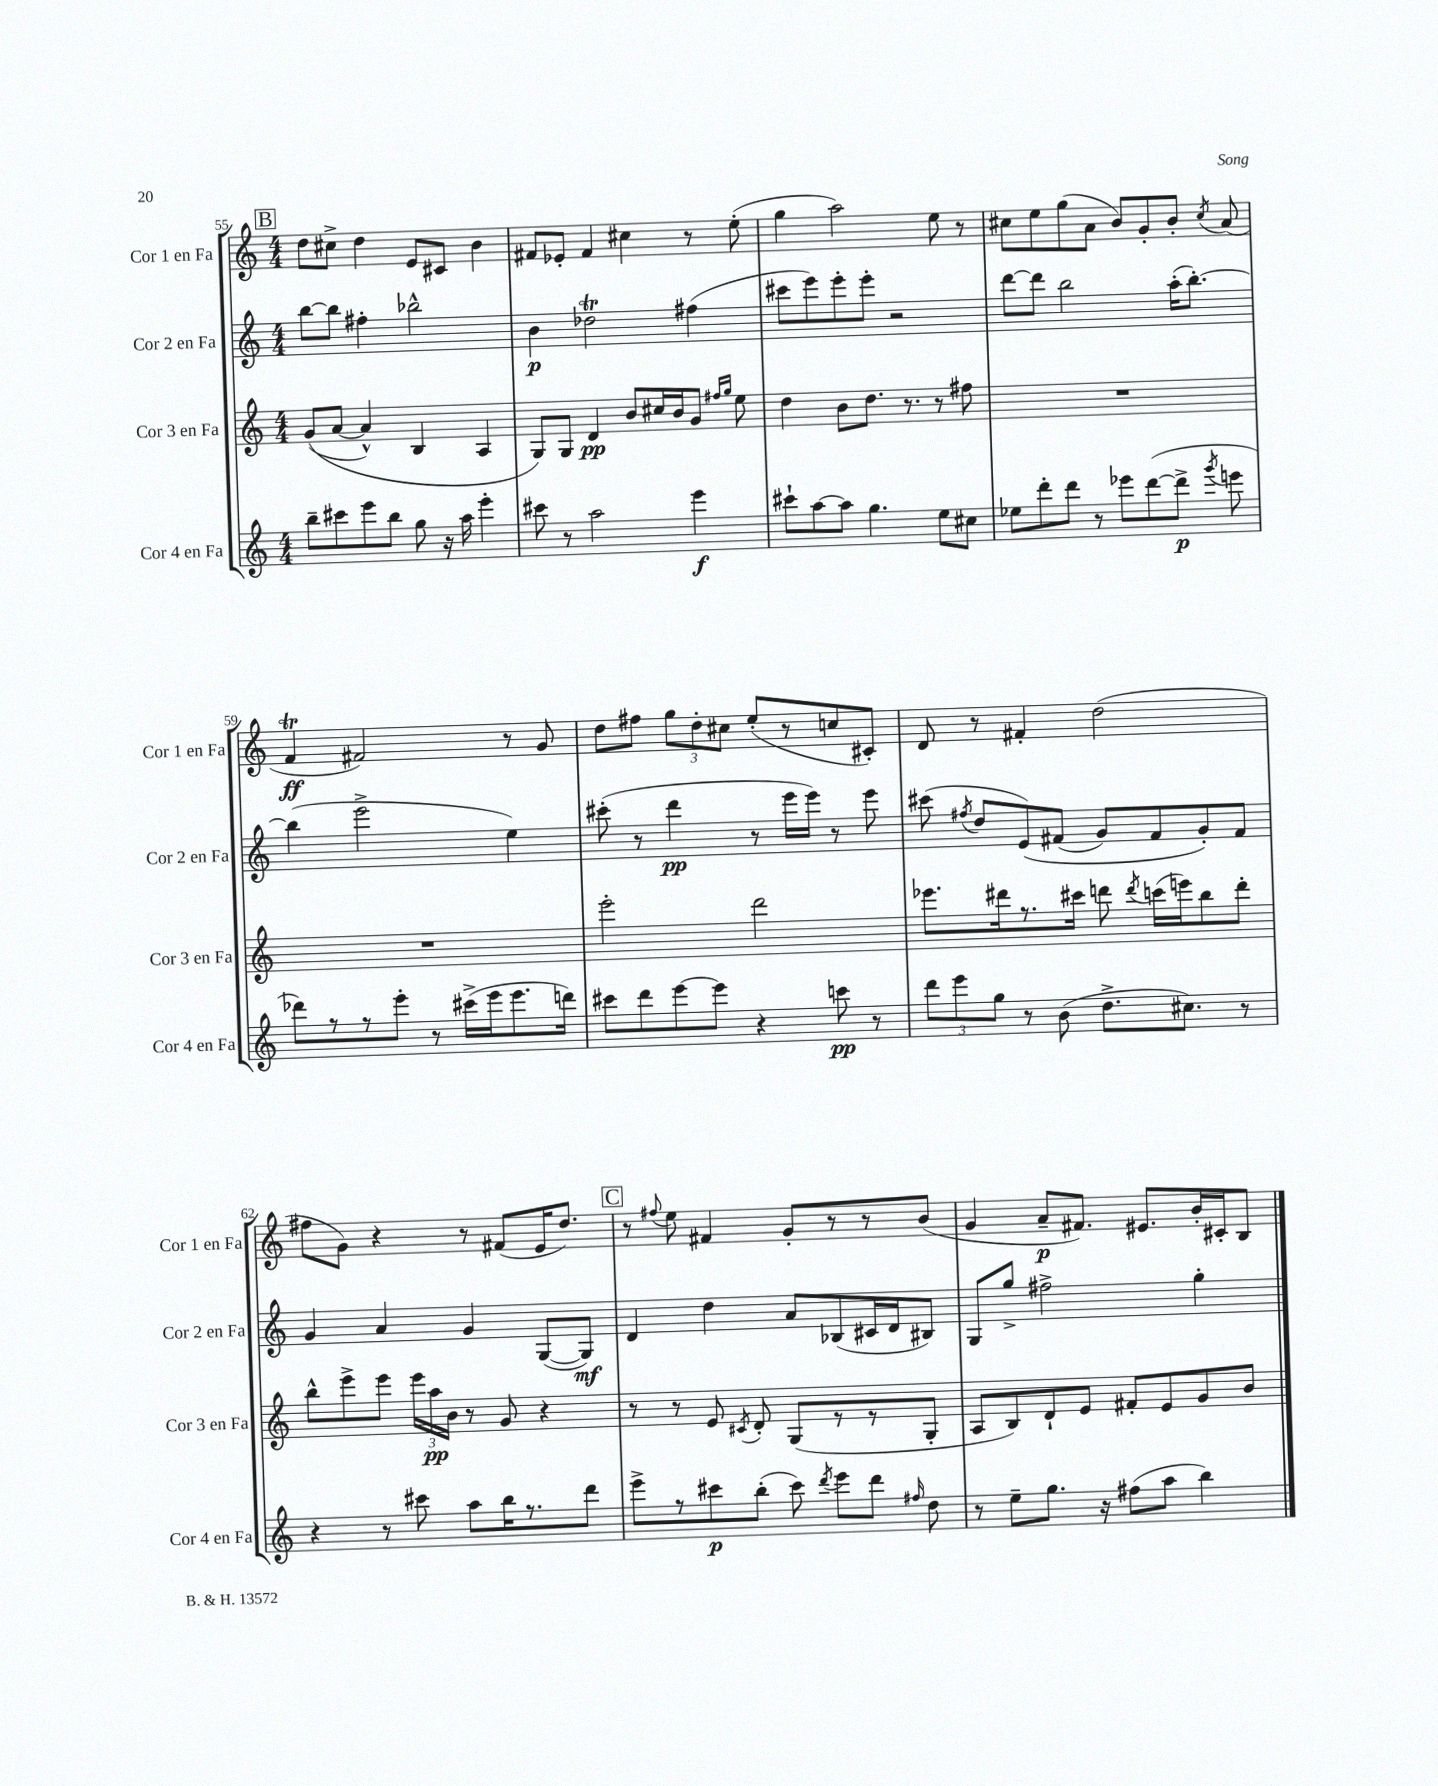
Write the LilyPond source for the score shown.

<<
\new StaffGroup <<
\new Staff = "s0" \with { instrumentName = "Cor 1 en Fa" shortInstrumentName = "Cor 1 en Fa" } {
    \clef treble \key c \major \numericTimeSignature \time 4/4
    \autoBeamOff \mark \markup { \box "B" } d''8[ cis''8]-> d''4 e'8[ cis'8] b'4 |
    fis'8[ ees'8]-. fis'4 cis''4 r8 e''8-.( |
    g''4 a''2) e''8 r8 |
    cis''8[ e''8 g''8( a'8] b'8[) g'8-. b'8]-. \acciaccatura { cis''8 } a'8( |
    f'4\trill\ff fis'2) r8 g'8 |
    d''8[ fis''8] \tuplet 3/2 { g''8[ d''8-. cis''8] } e''8[-.( r8 c''8 cis'8]-.) |
    d'8 r8 fis'4-. d''2( |
    fis''8[ g'8]) r4 r8 fis'8[( e'16 d''8.]) |
    \mark \markup { \box "C" } r8 \appoggiatura { fis''8 } e''8 fis'4 g'8[-. r8 r8 b'8]( |
    g'4 a'8[--\p fis'8.]) eis'8.[ b'16-. cis'16-. b8] \bar "|." |
}
\new Staff = "s1" \with { instrumentName = "Cor 2 en Fa" shortInstrumentName = "Cor 2 en Fa" } {
    \clef treble \key c \major \numericTimeSignature \time 4/4
    \autoBeamOff \mark \markup { \box "B" } b''8[~ b''8] fis''4-. bes''2-^ |
    b'4\p des''2\trill fis''4( |
    cis'''8[ e'''8) e'''8-. e'''8]-. r2 |
    d'''8[~ d'''8] b''2 a''16[-.( b''8.]~-.) |
    b''4( e'''2-> e''4) |
    cis'''8-.( r8 d'''4\pp r8 e'''16[ e'''16]) r8 e'''8 |
    cis'''8( \acciaccatura { fis''8 } d''8[ e'8)\( fis'8]( g'8[) fis'8 g'8-.\) fis'8] |
    g'4 a'4 g'4 g8[~( g8]\mf) |
    \mark \markup { \box "C" } d'4 d''4 a'8[ bes8( cis'16 d'16 bis8]) |
    g8[ g''8]-> fis''2-> g''4-. \bar "|." |
}
\new Staff = "s2" \with { instrumentName = "Cor 3 en Fa" shortInstrumentName = "Cor 3 en Fa" } {
    \clef treble \key c \major \numericTimeSignature \time 4/4
    \autoBeamOff \mark \markup { \box "B" } g'8[(\( a'8]~ a'4-^) b4 a4 |
    g8[\) g8] d'4\pp b'8[ cis''16 b'16 g'8] \grace { fis''16[ g''16] } e''8 |
    d''4 b'8[ d''8.] r8. r8 fis''8 |
    R1 |
    R1 |
    e'''2-. d'''2 |
    ees'''8.[ dis'''16 r8. cis'''16] d'''8 \acciaccatura { d'''8 } c'''16[( e'''16) b''8 d'''8]-. |
    b''8[-^ e'''8-> e'''8] \tuplet 3/2 { e'''16[ a''16\pp b'16] } r8 g'8 r4 |
    \mark \markup { \box "C" } r8 r8 e'8 \acciaccatura { cis'8 } d'8-. g8[( r8 r8 g8]-. |
    a8[ b8) d'8-! e'8] fis'8[-. e'8 g'8 b'8] \bar "|." |
}
\new Staff = "s3" \with { instrumentName = "Cor 4 en Fa" shortInstrumentName = "Cor 4 en Fa" } {
    \clef treble \key c \major \numericTimeSignature \time 4/4
    \autoBeamOff \mark \markup { \box "B" } b''8[-- cis'''8 e'''8 b''8] g''8 r16 a''16 e'''4-. |
    cis'''8 r8 a''2 e'''4\f |
    cis'''8[-! a''8~ a''8] g''4. e''8[ cis''8] |
    ees''8[ d'''8-. d'''8] r8 ees'''8[ d'''8~( d'''8]->\p \acciaccatura { g'''8 } e'''8 |
    des'''8[) r8 r8 e'''8]-. r8 cis'''16[->( e'''16 e'''8. d'''16]) |
    cis'''8[ d'''8 e'''8~ e'''8] r4 c'''8\pp r8 |
    \tuplet 3/2 { d'''8[ e'''8 g''8] } r8 b'8( d''8.[-> cis''8.]) r8 |
    r4 r8 cis'''8 a''8[ b''16 r8. d'''8] |
    \mark \markup { \box "C" } e'''8[-> r8 cis'''8\p b''8]-.( cis'''8) \acciaccatura { d'''8 } e'''8[ d'''8] \grace { fis''16 } d''8 |
    r8 e''8[-- g''8.] r16 fis''8[( a''8] b''4) \bar "|." |
}
>>
>>
\layout { \context { \Score currentBarNumber = #55 } }
